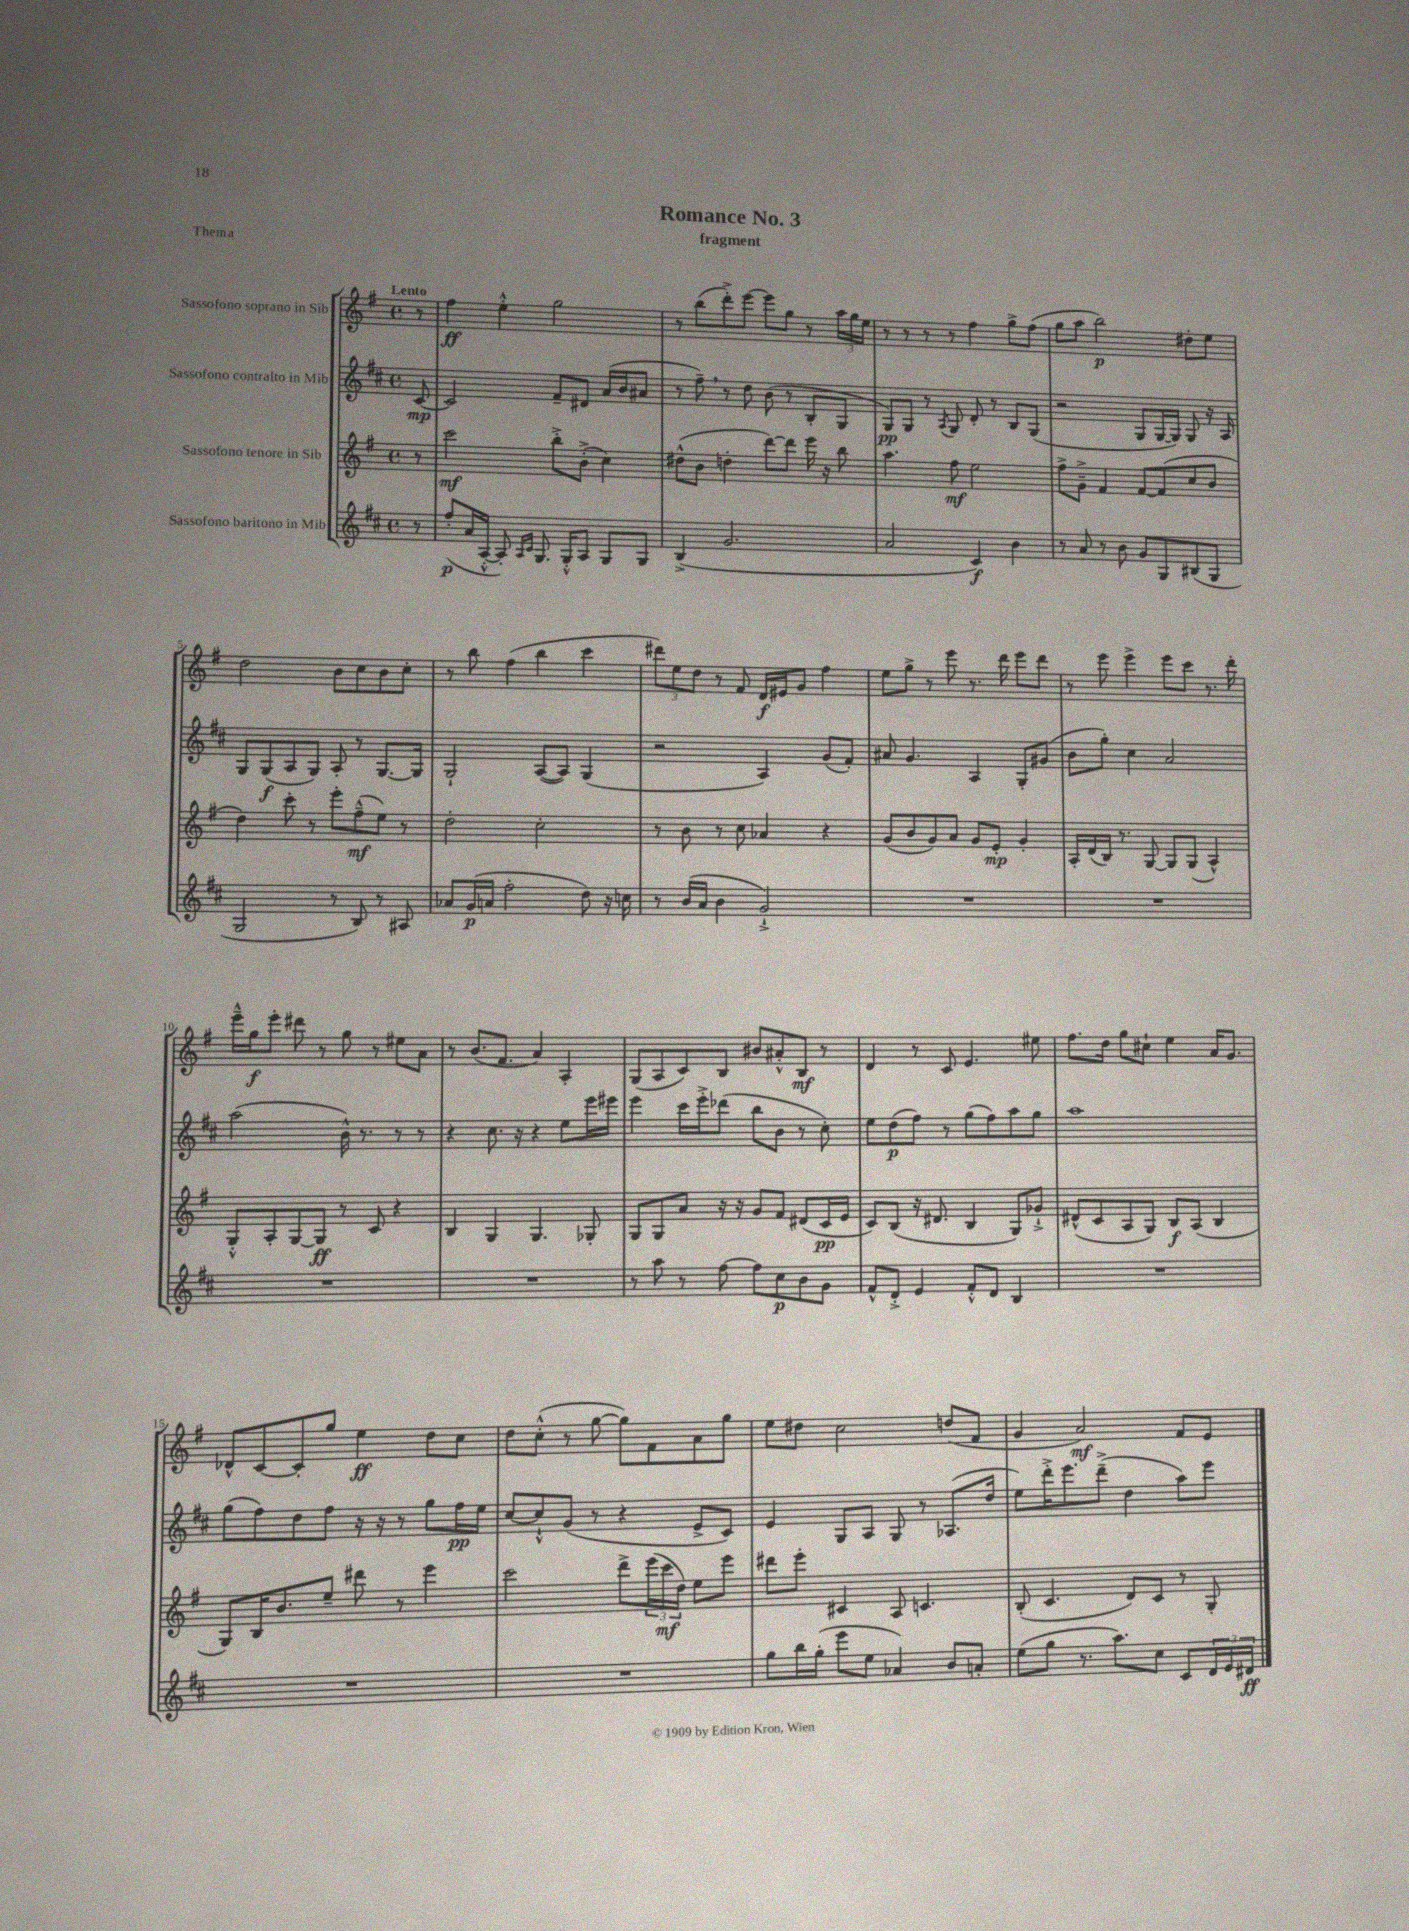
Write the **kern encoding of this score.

**kern	**kern	**kern	**kern
*staff4	*staff3	*staff2	*staff1
*clefG2	*clefG2	*clefG2	*clefG2
*k[f#c#]	*k[f#]	*k[f#c#]	*k[f#]
*M4/4	*M4/4	*M4/4	*M4/4
*met(c)	*met(c)	*met(c)	*met(c)
8r	8r	[8c#	8r
=	=	=	=
(8ff#'	2ccc	2c#]	4ff#
16a	.	.	.
[16A'^^	.	.	.
8A'])	.	.	4ee'^^
16qqA	.	.	.
16qqc#	.	.	.
8.G	.	.	.
.	8bb'^	8f#~	2gg
16G'^^	.	.	.
8A	(8b'^	8d#	.
8G	4cc)	(16a	.
.	.	16b	.
8G	.	8a#	.
=	=	=	=
(4B^	(8dd#^^	8r	8r
.	8b	8ff#~)	(8bb
2.g	4dd'	8r	8ddd'^)
.	.	8dd	[8eee
.	[8ddd)	(8b	8eee]
.	8ddd]	8r	8gg
.	16eee	8B'	8r
.	16r	.	.
.	8bb	8G	24aa
.	.	.	24gg
.	.	.	24ee
=	=	=	=
2a	4.aa	8G)	8r
.	.	8G	8r
.	.	8r	8r
.	.	8qA	.
.	8ff#	8G	8r
4c#)	2ee	8d'	4ff#
.	.	8r	.
4b	.	8B	8gg^
.	.	(8G	(8ff#
=	=	=	=
8r	8ff#^	2r	8gg
8a	8g~^	.	8aa
8r	4f#	.	2bb)
8b	.	.	.
8g	[8f#	8G	.
8G	(8f#]	[16G	.
.	.	16G])	.
(8B#	8cc	8G	8dd#'
8G	8b	16r	8ee
.	.	16A	.
=	=	=	=
2G	4dd)	8G	2dd
.	.	(8G	.
.	8ccc'	8A	.
.	8r	8G)	.
8r	8eee'	8A'	8b
8B)	(8ff#~^^	8r	8cc
8r	8ee)	[8.G	8b
8A#	8r	.	8cc'
.	.	16G]	.
=	=	=	=
8a-	2dd'	2G`	8r
(16g	.	.	8bb
16a	.	.	.
2ff#'	.	.	(4ff#
.	2cc'	([8A	4bb
.	.	8A])	.
8dd)	.	(4G	4ccc
16r	.	.	.
16cc	.	.	.
=	=	=	=
8r	8r	2r	12ddd#)
.	.	.	12ee
(16b	8b	.	.
.	.	.	12dd
16a	.	.	.
4b	8r	.	8r
.	8cc	.	8f#
2g`^)	4a-	4A)	16d
.	.	.	16e#
.	.	.	8g
.	4r	(8g	4ff#
.	.	8f#')	.
=	=	=	=
1r	(8g	8a#	8ee
.	8b	4.g	8gg^
.	8g)	.	8r
.	8a	.	8eee
.	8g	4A	8.r
.	8e'	.	.
.	.	.	16ddd
.	4g'	8G'	8eee
.	.	(8g#	8ddd
=	=	=	=
1r	16A'	8b	8r
.	(16d	.	.
.	16B)	8gg')	8eee
.	8.r	.	.
.	.	4cc#	4eee^
.	[8G	.	.
.	8G]	2a	8eee
.	(8G	.	8ccc
.	4A^^)	.	8.r
.	.	.	16ddd'
=	=	=	=
1r	8G'^^	(2aa	16eee~^^
.	.	.	16gg
.	8A'	.	8eee'
.	[8G	.	8ddd#
.	8G]	.	8r
.	8r	16b^^)	8gg
.	.	8.r	.
.	8c	.	8r
.	4r	8r	8ee#
.	.	8r	8a
=	=	=	=
1r	4B	4r	8r
.	.	.	(8.b
.	4G	8.cc#	.
.	.	.	8.f#
.	.	16r	.
.	4.G	4r	4a)
.	.	8ee	4A'
.	8G-'	16eee	.
.	.	16eee#	.
=	=	=	=
8r	8G	4eee	(8G
8aa	8G	.	8A
8r	8a	16ccc#	8c)
.	.	16eee'^	.
[8ff#	16r	(8ddd-	8B
.	16r	.	.
8ff#]	8g	8bb	8b#
8cc#	8f#	8b	8a#'^^
8b	(8d#	8r	8B
8g	16c	8cc#')	8r
.	16e	.	.
=	=	=	=
8f#^^	8c)	8ee	4d
8d'^	(8B	(8dd	.
4e	16r	8ff#)	8r
.	8.d#	.	.
.	.	8r	8c
8f#'^^	4B	(8gg	4.e
8d	.	8ff#)	.
4B	8G)	8aa	.
.	8g-`^	8gg	8ee#
=	=	=	=
1r	(8d#^^	1aa	8.ff#
.	8c	.	.
.	.	.	16dd
.	8A	.	8gg
.	8G)	.	8cc#`
.	8B	.	4ee
.	(8A	.	.
.	4B	.	16a
.	.	.	8.g
=	=	=	=
1r	8G)	(8gg	8d-^^
.	16B	8ff#)	[8c
.	8.b	.	.
.	.	8dd	8c']
.	8ee~	8ff#	8gg
.	8ddd#	16r	4ee
.	.	16r	.
.	8r	8r	.
.	4eee	8gg	8dd
.	.	16ff#	8cc
.	.	16ee	.
=	=	=	=
1r	2ccc	[8cc#	8dd
.	.	8cc#`^^]	(8cc'^^
.	.	(8g	8r
.	.	8r	[8gg
.	8ddd^	4r	8gg])
.	(24eee	.	8f#
.	24ccc	.	.
.	24dd)	.	.
.	8ee	8e^	8a
.	8eee	8c#)	8gg
=	=	=	=
8gg	8ddd#	4e	8ee
16bb	8eee'	.	8dd#
(16gg'	.	.	.
8eee	4c#	8G	2cc
8ee	.	8A	.
4a-)	8A	8G	.
.	4.c	8r	.
8b	.	(8.A-	(8dd
8a'	.	.	8f#
.	.	16dd	.
=	=	=	=
(8ee	(8B'	8ee)	4g
8gg	4.c	16ddd'^	.
.	.	8.eee	.
8.r	.	.	2a)
.	.	(8ddd~^	.
8.aa)	.	.	.
.	8d)	4dd	.
8cc#	8c	.	.
8c#	8r	8aa)	8f#
24d	8G'	8eee	8e
24e	.	.	.
24d#	.	.	.
==	==	==	==
*-	*-	*-	*-
